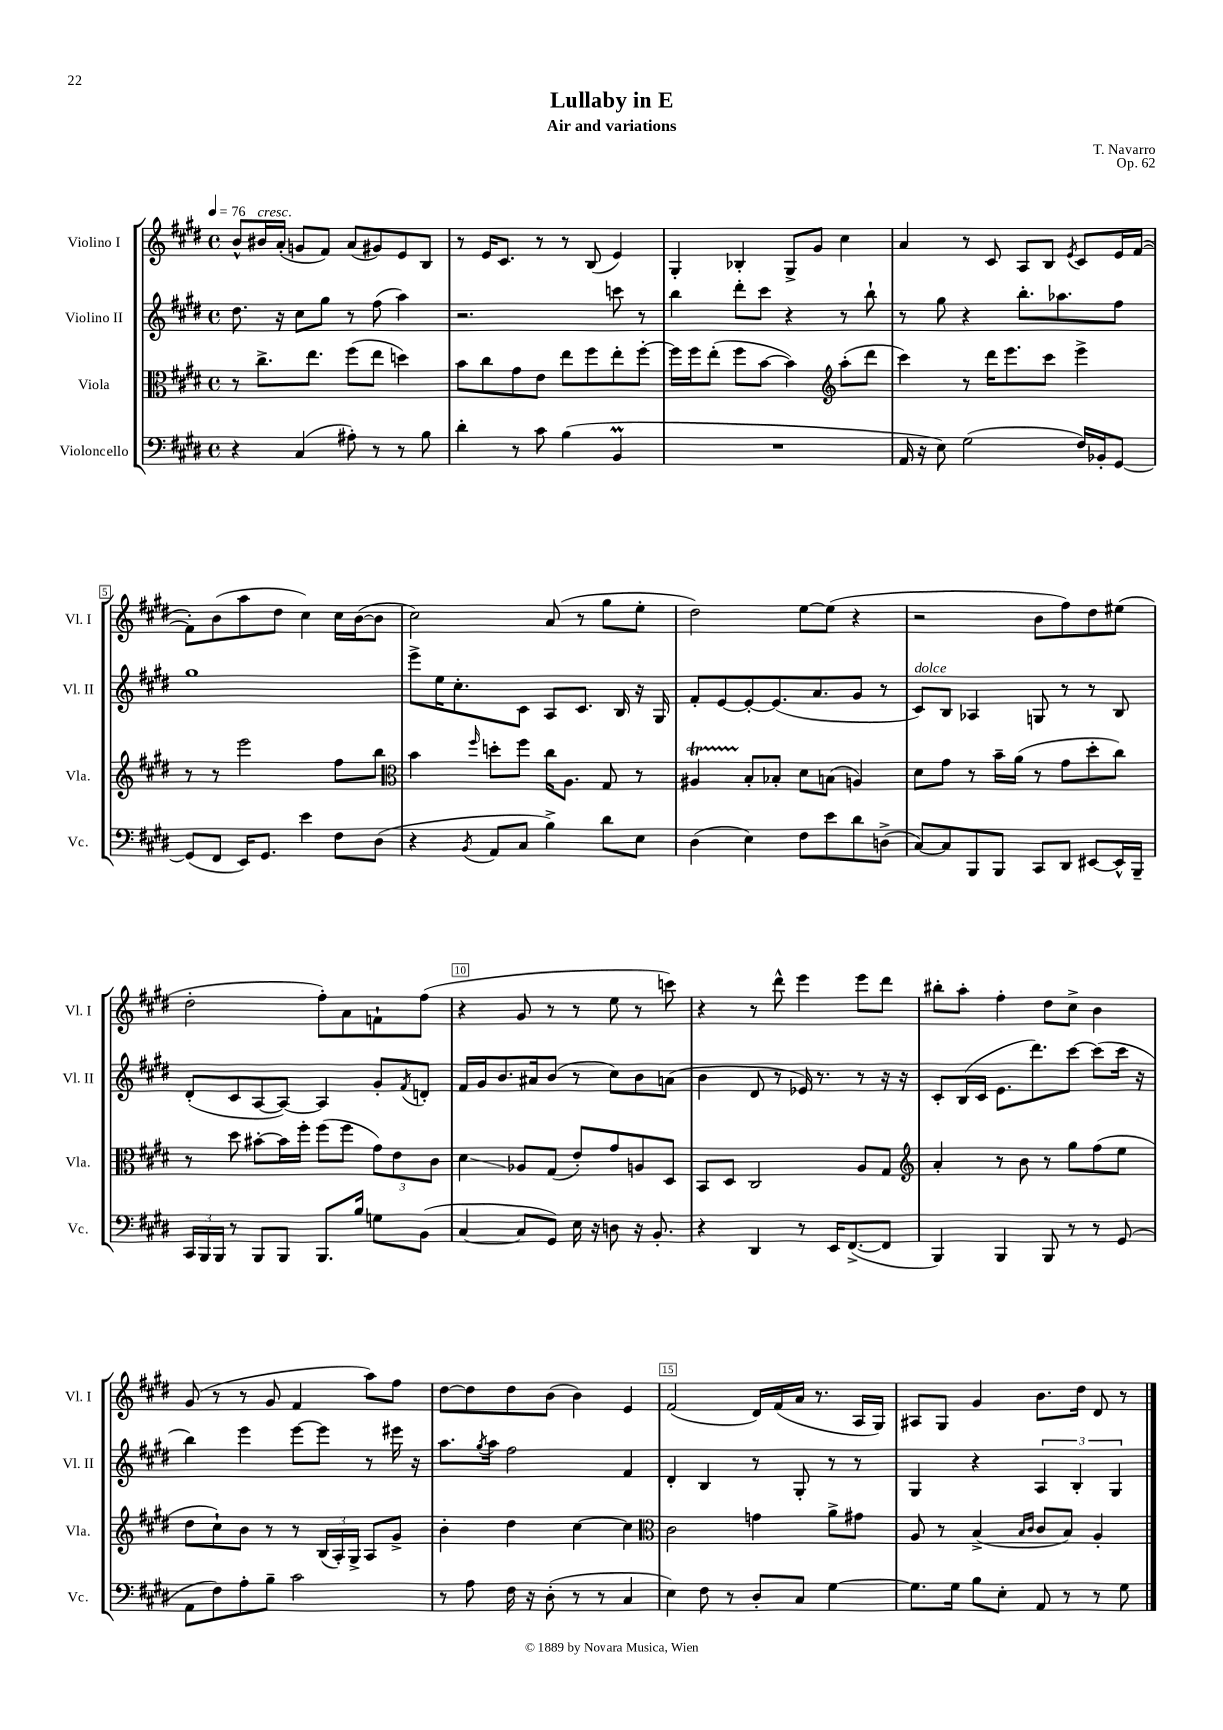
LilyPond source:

\header { title = "Lullaby in E" composer = "T. Navarro" subtitle = "Air and variations" opus = "Op. 62" }
<<
\new StaffGroup <<
\new Staff = "s0" \with { instrumentName = "Violino I" shortInstrumentName = "Vl. I" } {
    \clef treble \key e \major \defaultTimeSignature \time 4/4 \tempo 4 = 76
    b'8-^ bis'16^\markup { \italic "cresc." } a'16-.( g'8 fis'8) a'8( gis'8) e'8 b8 |
    r8 e'16 cis'8. r8 r8 b8( e'4) |
    gis4-. bes4-. gis8-> gis'8 cis''4 |
    a'4 r8 cis'8 a8 b8 \acciaccatura { e'8 } cis'8 e'16 fis'16~( |
    fis'8-.) b'8( a''8 dis''8 cis''4) cis''16 b'16~( b'8 |
    cis''2) a'8( r8 gis''8 e''8-. |
    dis''2) e''8~ e''8( r4 |
    r2 b'8 fis''8) dis''8 eis''8( |
    dis''2-. fis''8-.) a'8 f'8-! fis''8( |
    r4 gis'8 r8 r8 e''8 r8 c'''8) |
    r4 r8 dis'''8-^ e'''4 e'''8 dis'''8 |
    bis''8-. a''8-. fis''4-. dis''8 cis''8-> b'4 |
    gis'8( r8 r8 gis'8 fis'4 a''8) fis''8 |
    dis''8~ dis''8 dis''8 b'8( b'4) e'4 |
    fis'2( dis'16) fis'16( a'16 r8. a16 gis16) |
    ais8 gis8 gis'4 b'8. dis''16 dis'8 r8 \bar "|." |
}
\new Staff = "s1" \with { instrumentName = "Violino II" shortInstrumentName = "Vl. II" } {
    \clef treble \key e \major \defaultTimeSignature \time 4/4
    dis''8. r16 cis''8 gis''8 r8 fis''8( a''4) |
    r2. c'''8 r8 |
    b''4 dis'''8-. cis'''8 r4 r8 b''8-! |
    r8 gis''8 r4 b''8.-. aes''8. fis''8 |
    gis''1 |
    e'''8-> e''16 cis''8.-. cis'8 a8 cis'8. b16 r16 gis16 |
    fis'8-. e'8~ e'8~-. e'8.( a'8. gis'8 r8 |
    cis'8^\markup { \italic "dolce" }) b8 aes4 g8 r8 r8 b8 |
    dis'8-.( cis'8 a8~ a8~) a4 gis'8-. \acciaccatura { fis'8 } d'8-. |
    fis'16 gis'16 b'8. ais'16 b'8( r8 cis''8) b'8 a'8( |
    b'4 dis'8 r8 ees'16) r8. r8 r16 r16 |
    cis'8-. b16( cis'16 e'8. dis'''8.) cis'''8~ cis'''8( cis'''16 r16 |
    b''4) e'''4 e'''8~ e'''8 r8 eis'''16 r16 |
    a''8. \acciaccatura { gis''8 } a''16 fis''2 fis'4 |
    dis'4-. b4 r8 gis8-. r8 r8 |
    gis4 r4 \tuplet 3/2 { a4 b4-. gis4 } \bar "|." |
}
\new Staff = "s2" \with { instrumentName = "Viola" shortInstrumentName = "Vla." } {
    \clef alto \key e \major \defaultTimeSignature \time 4/4
    r8 cis''8.-> e''8. fis''8( e''8 d''4) |
    b'8 cis''8 gis'8 e'8 e''8 fis''8 e''8-. fis''8~-. |
    fis''16 fis''16 e''8-.( fis''8 b'8~ b'4) \clef treble a''8-.( dis'''8 |
    cis'''4) r8 dis'''16 e'''8. cis'''8 e'''4-> |
    r8 r8 e'''2 fis''8 b''8 |
    \clef alto b'4 \grace { fis''16 } d''8-. fis''8 cis''16 a8. gis8 r8 |
    ais4\startTrillSpan b8-.\stopTrillSpan bes8-. dis'8 b8( a4) |
    dis'8 gis'8 r8 b'16-- a'16( r8 gis'8 dis''8-. cis''8) |
    r8 dis''8 bis'8~-. bis'16 fis''16-. fis''8( fis''8 \tuplet 3/2 { gis'8) e'8 cis'8 } |
    dis'4\glissando aes8 gis8( e'8-.) gis'8 a8 dis8 |
    b,8 dis8 cis2 a8 gis8 |
    \clef treble a'4-. r8 b'8 r8 gis''8 fis''8( e''8 |
    dis''8 cis''8-!) b'8 r8 r8 \tuplet 3/2 { b16( a16-.) gis16-> } a8 gis'8-> |
    b'4-. dis''4 cis''4~ cis''4 |
    \clef alto cis'2 g'4 a'8-> gis'8 |
    a8 r8 b4->( \grace { b16 cis'16 } cis'8 b8) a4-. \bar "|." |
}
\new Staff = "s3" \with { instrumentName = "Violoncello" shortInstrumentName = "Vc." } {
    \clef bass \key e \major \defaultTimeSignature \time 4/4
    r4 cis4( ais8-.) r8 r8 b8 |
    dis'4-. r8 cis'8 b4( b,4\prall |
    R1 |
    a,16 r16 e8) gis2( fis16) bes,16-. gis,8~ |
    gis,8( fis,8 e,16) gis,8. e'4 fis8 dis8( |
    r4 \acciaccatura { b,8 } a,8 cis8 b4->) dis'8 e8 |
    dis4( e4) fis8 e'8 dis'8 d8->( |
    cis8~) cis8 b,,8 b,,8 cis,8 dis,8 eis,8~ eis,16-^ b,,16-- |
    \tuplet 3/2 { cis,16 b,,16 b,,16 } r8 b,,8 b,,8 b,,8. b16 g8 b,8( |
    cis4~ cis8 gis,8) e16 r16 d8 r16 b,8.-. |
    r4 dis,4 r8 e,16 fis,8.~->( fis,8 |
    b,,4) b,,4 b,,8 r8 r8 gis,8( |
    a,8 fis8) a8-. b8-- cis'2 |
    r8 a8 fis16 r16 dis8-.( r8 r8 cis4 |
    e4) fis8 r8 dis8-. cis8 gis4~ |
    gis8. gis16 b8 e8-. a,8 r8 r8 gis8 \bar "|." |
}
>>
>>
\layout { \context { \Score \override BarNumber.break-visibility = ##(#f #t #t) barNumberVisibility = #(every-nth-bar-number-visible 5) \override BarNumber.stencil = #(make-stencil-boxer 0.1 0.3 ly:text-interface::print) } }
